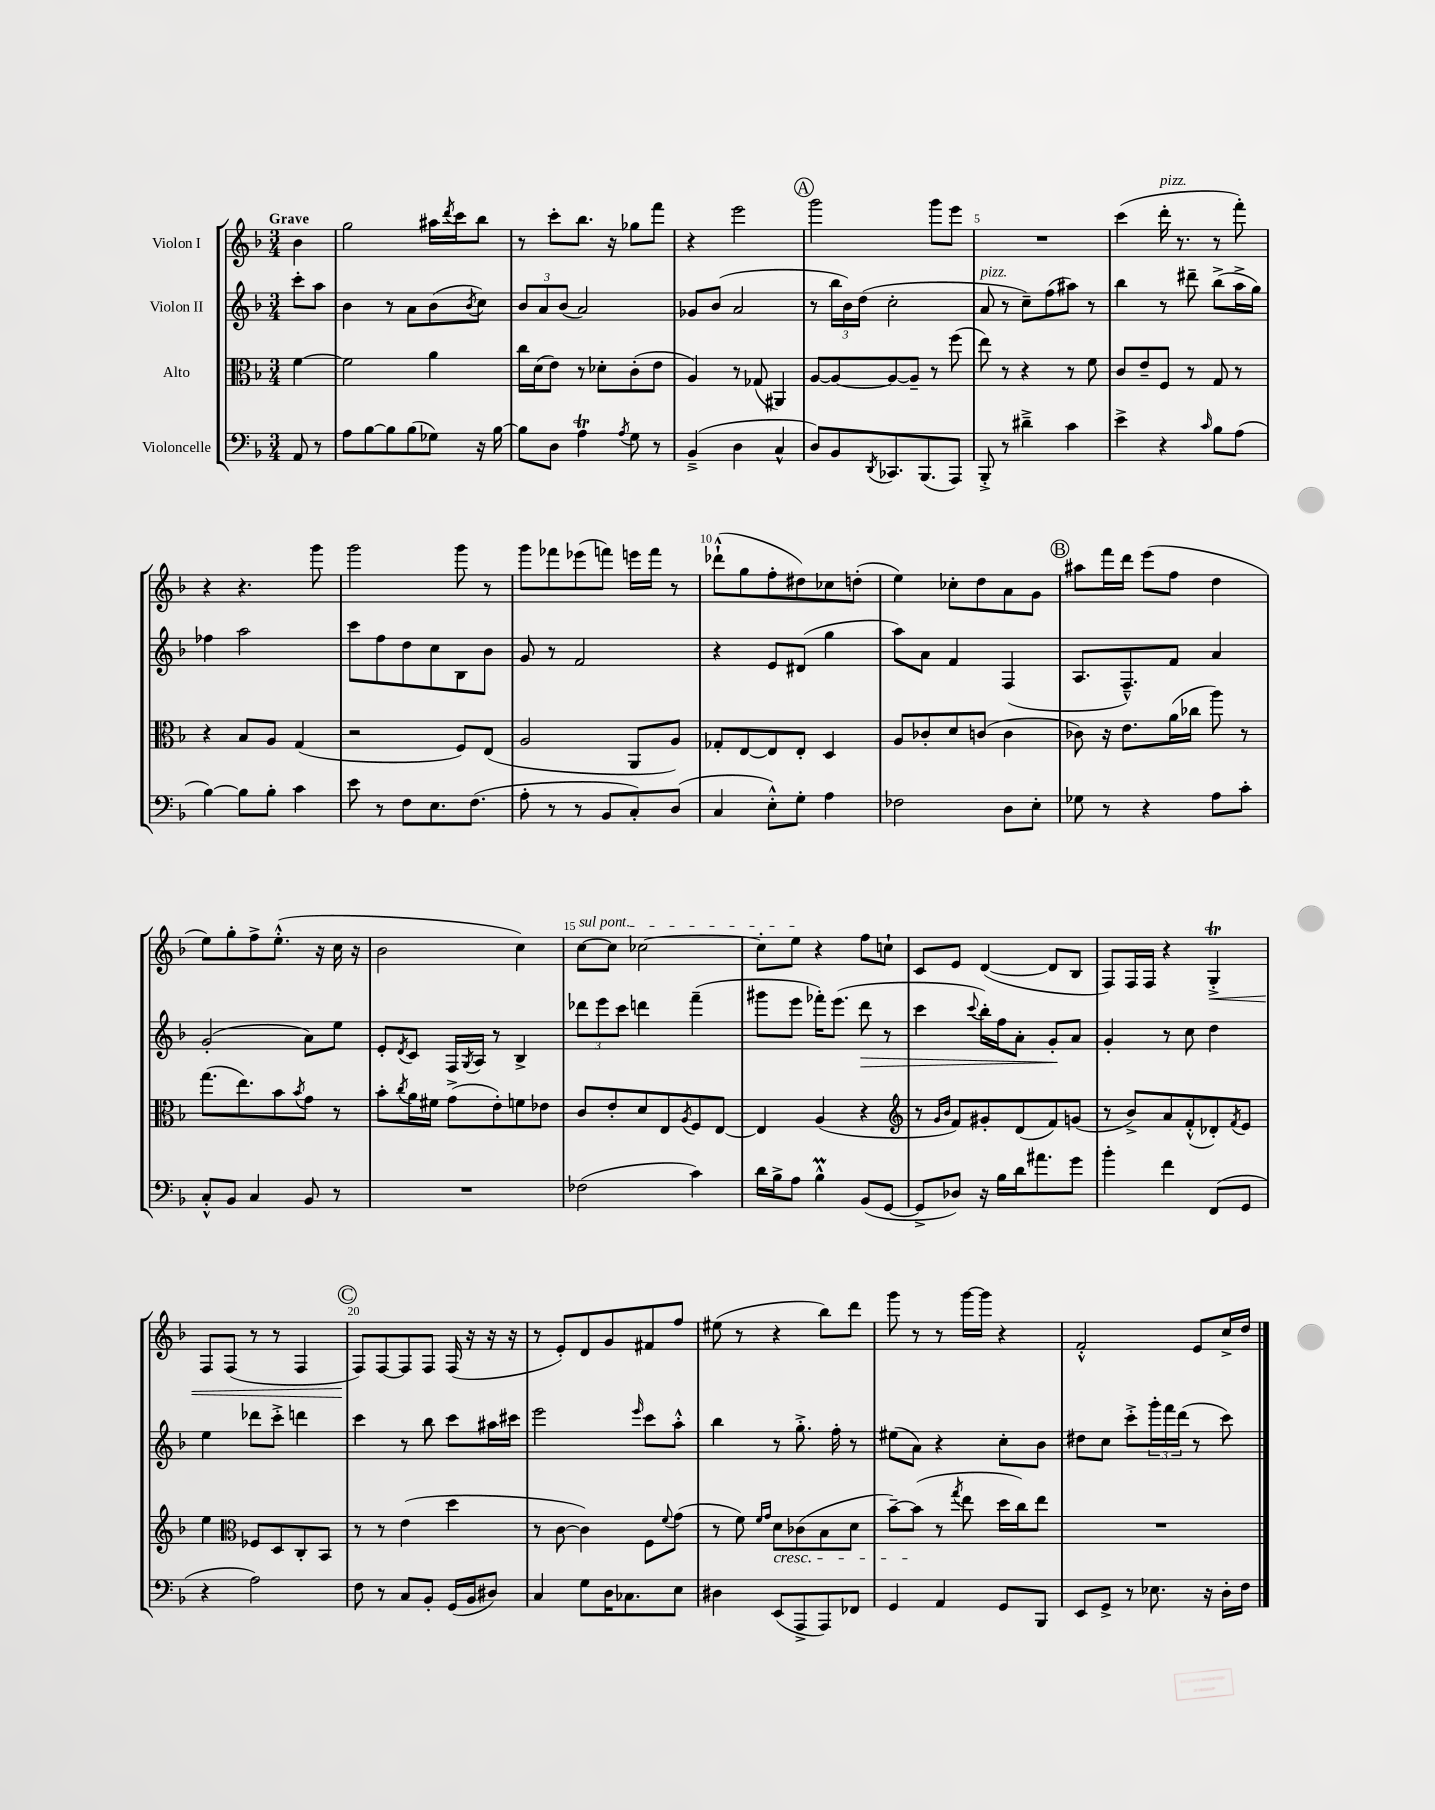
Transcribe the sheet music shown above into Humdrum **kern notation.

**kern	**kern	**kern	**kern
*staff4	*staff3	*staff2	*staff1
*clefF4	*clefC3	*clefG2	*clefG2
*k[b-]	*k[b-]	*k[b-]	*k[b-]
*M3/4	*M3/4	*M3/4	*M3/4
8AA	[4f	8ccc'	4b-
8r	.	8aa	.
=	=	=	=
8A	2f]	4b-	2gg
[8B-	.	.	.
8B-]	.	8r	.
(8B-	.	8a	.
8G-)	4a	(8b-	16aa#
.	.	.	8qddd
.	.	.	16ccc
.	.	8qb-	.
16r	.	8cc)	8bb-
[16B-	.	.	.
=	=	=	=
8B-]	16cc	12b-	8r
.	(16d	.	.
.	.	12a	.
8D	8e)	.	8ccc'
.	.	(12b-	.
4A	8r	2a)	8.bb-
.	8d-'	.	.
.	.	.	16r
8qA	.	.	.
8G	(8c'	.	8gg-
8r	8e	.	8fff
=	=	=	=
(4BB-~^	4A)	8g-	4r
.	.	(8b-	.
4D	8r	2a	2eee
.	(8G-	.	.
4C^^	4AA#)	.	.
=	=	=	=
8D)	[8A	8r	2ggg
8BB-	8A_	24bb-	.
.	.	24b-)	.
.	.	(24dd	.
8qDD	.	.	.
8.CC-	8A_	2cc'	.
.	8A~]	.	.
(8.BBB-	.	.	.
.	8r	.	8ggg
8AAA)	(8ff	.	8eee
=	=	=	=
8BBB-'^	8ee)	8a	2.r
8r	8r	8r	.
4d#~^	4r	8cc~)	.
.	.	(8ff	.
4c	8r	8aa#)	.
.	8f	8r	.
=	=	=	=
4e^	8c	4bb-	(4ccc
.	8e~	.	.
4r	8F	8r	16ddd'
.	.	.	8.r
.	8r	8ddd#~	.
16qqc	.	.	.
8B-	8G	(8bb-^	8r
(8A	8r	16aa^	8fff')
.	.	16gg)	.
=	=	=	=
[4B-)	4r	4ff-	4r
8B-]	8B-	2aa	4.r
8B-'	8A	.	.
4c	(4G	.	.
.	.	.	8ggg
=	=	=	=
8e	2r	8ccc	2ggg
8r	.	8ff	.
8F	.	8dd	.
8.E	.	8cc	.
.	8F)	8B-	8ggg
(8.F	.	.	.
.	(8E	8b-	8r
=	=	=	=
8A'	2A	8g	8ggg
8r	.	8r	8fff-
8r	.	2f	(8eee-
8BB-	.	.	8fff)
8C')	8AA	.	16eee
.	.	.	16fff
(8D	8A)	.	8r
=	=	=	=
4C	8G-'	4r	(8ddd-`^^
.	[8E	.	8gg
8E'^^)	8E]	8e	8ff'
8G'	8E'	(8d#	8dd#)
4A	4D	4gg	8cc-
.	.	.	(8dd'
=	=	=	=
2F-	8A	8aa)	4ee)
.	8c-'	8a	.
.	8d	4f	8cc-'
.	(8c	.	8dd
8D	4c	(4F	8a
8E'	.	.	8g
=	=	=	=
8G-	8c-)	8.A	8aa#
8r	16r	.	16fff
.	8.e	8.F~^^)	16ddd
4r	.	.	(8eee
.	(16a	8f	8ff
.	16cc-	.	.
8A	8aa)	4a	4dd
8c'	8r	.	.
=	=	=	=
8C'^^	(8.gg	(2g'	8ee)
8BB-	.	.	8gg'
.	8.ee)	.	.
4C	.	.	8ff^
.	8b-	.	(8.ee'^^
.	8qb-	.	.
8BB-	8g	8a)	.
.	.	.	16r
8r	8r	8ee	16cc
.	.	.	16r
=	=	=	=
2.r	8b-'	8e'	2b-
.	8qcc	8qd	.
.	16a	8c	.
.	16f#	.	.
.	(8g^	16F	.
.	.	8qG	.
.	.	16A	.
.	8e')	8r	.
.	8f	4B-^	4cc)
.	8e-	.	.
=	=	=	=
(2F-	8c	12ddd-	[8cc
.	.	12eee	.
.	8e'	.	8cc]
.	.	12ccc	.
.	8d	4ddd	[2cc-
.	8E	.	.
.	8qA	.	.
4c)	8F	(4fff~	.
.	[8E	.	.
=	=	=	=
16d	4E]	8ggg#	8cc-']
16B-^	.	.	.
8A	.	8eee	8ee
4B-^^	(4A	16fff-')	4r
.	.	(8.eee	.
(8BB-	4r	8ddd	8ff
[8GG	.	8r	8cc`
=	=	=	=
*	*clefG2	*	*
8GG^]	8r	4ccc	8c
.	16qqg	.	.
.	16qqb-	.	.
8D-)	8f)	.	8e
.	.	8qqccc	.
16r	8g#'	16bb-')	([4d
16B-	.	16ff	.
16d	(8d	8a'	.
8.a#	.	.	.
.	8f)	8g'	8d]
8g	(8g	8a	8B-
=	=	=	=
4b-'	8r	4g'	8F)
.	8b-^)	.	16F
.	.	.	16F
4f	8a	8r	4r
.	(8f'^^	8cc	.
(8FF	8d-')	4dd	4G'^
.	8qf	.	.
8GG	8e	.	.
=	=	=	=
4r	4ee	4ee	8F
.	.	.	(8F
*	*clefC3	*	*
2A)	8F-	8ddd-	8r
.	8D	8ccc'^	8r
.	8C'	4ddd	4F
.	8BB-	.	.
=	=	=	=
8F	8r	4ccc	8F)
8r	8r	.	[8F
8C	(4e	8r	8F]
8BB-'	.	8bb-	8F
(16GG	4dd	8ccc	(16F
16BB-	.	.	16r
8D#)	.	16aa#	16r
.	.	16ccc#	16r
=	=	=	=
4C	8r	2eee	8r
.	[8c	.	8e')
8G	4c])	.	8d
16D	.	.	8g
8.C-	.	.	.
.	.	16qqeee	.
.	8F	8ccc	8f#
.	8qqf	.	.
8E	(8g	8aa'^^	8ff
=	=	=	=
4D#	8r	4bb-	(8ee#
.	8f)	.	8r
.	16qqf	.	.
.	16qqg	.	.
(8EE	8d	8r	4r
8AAA^	(8c-	8.gg'^	.
8AAA)	8B-	.	8bb-)
.	.	16ff'	.
8FF-	8d	8r	8ddd
=	=	=	=
4GG	[8b-~)	(8ee#	8ggg
.	(8b-]	8a)	8r
4AA	8r	4r	8r
.	8qgg	.	.
.	8ee	.	[16ggg
.	.	.	16ggg]
8GG	16dd	8cc'	4r
.	16cc)	.	.
8BBB-	8ee	8b-	.
=	=	=	=
8EE	2.r	8dd#	2f'^^
8GG^	.	8cc	.
8r	.	8ccc'^	.
8.E-	.	24ggg'	.
.	.	24fff	.
.	.	(24ddd	.
.	.	8r	8e
16r	.	.	.
16D'	.	8ccc)	16cc^
16F	.	.	16dd
==	==	==	==
*-	*-	*-	*-
